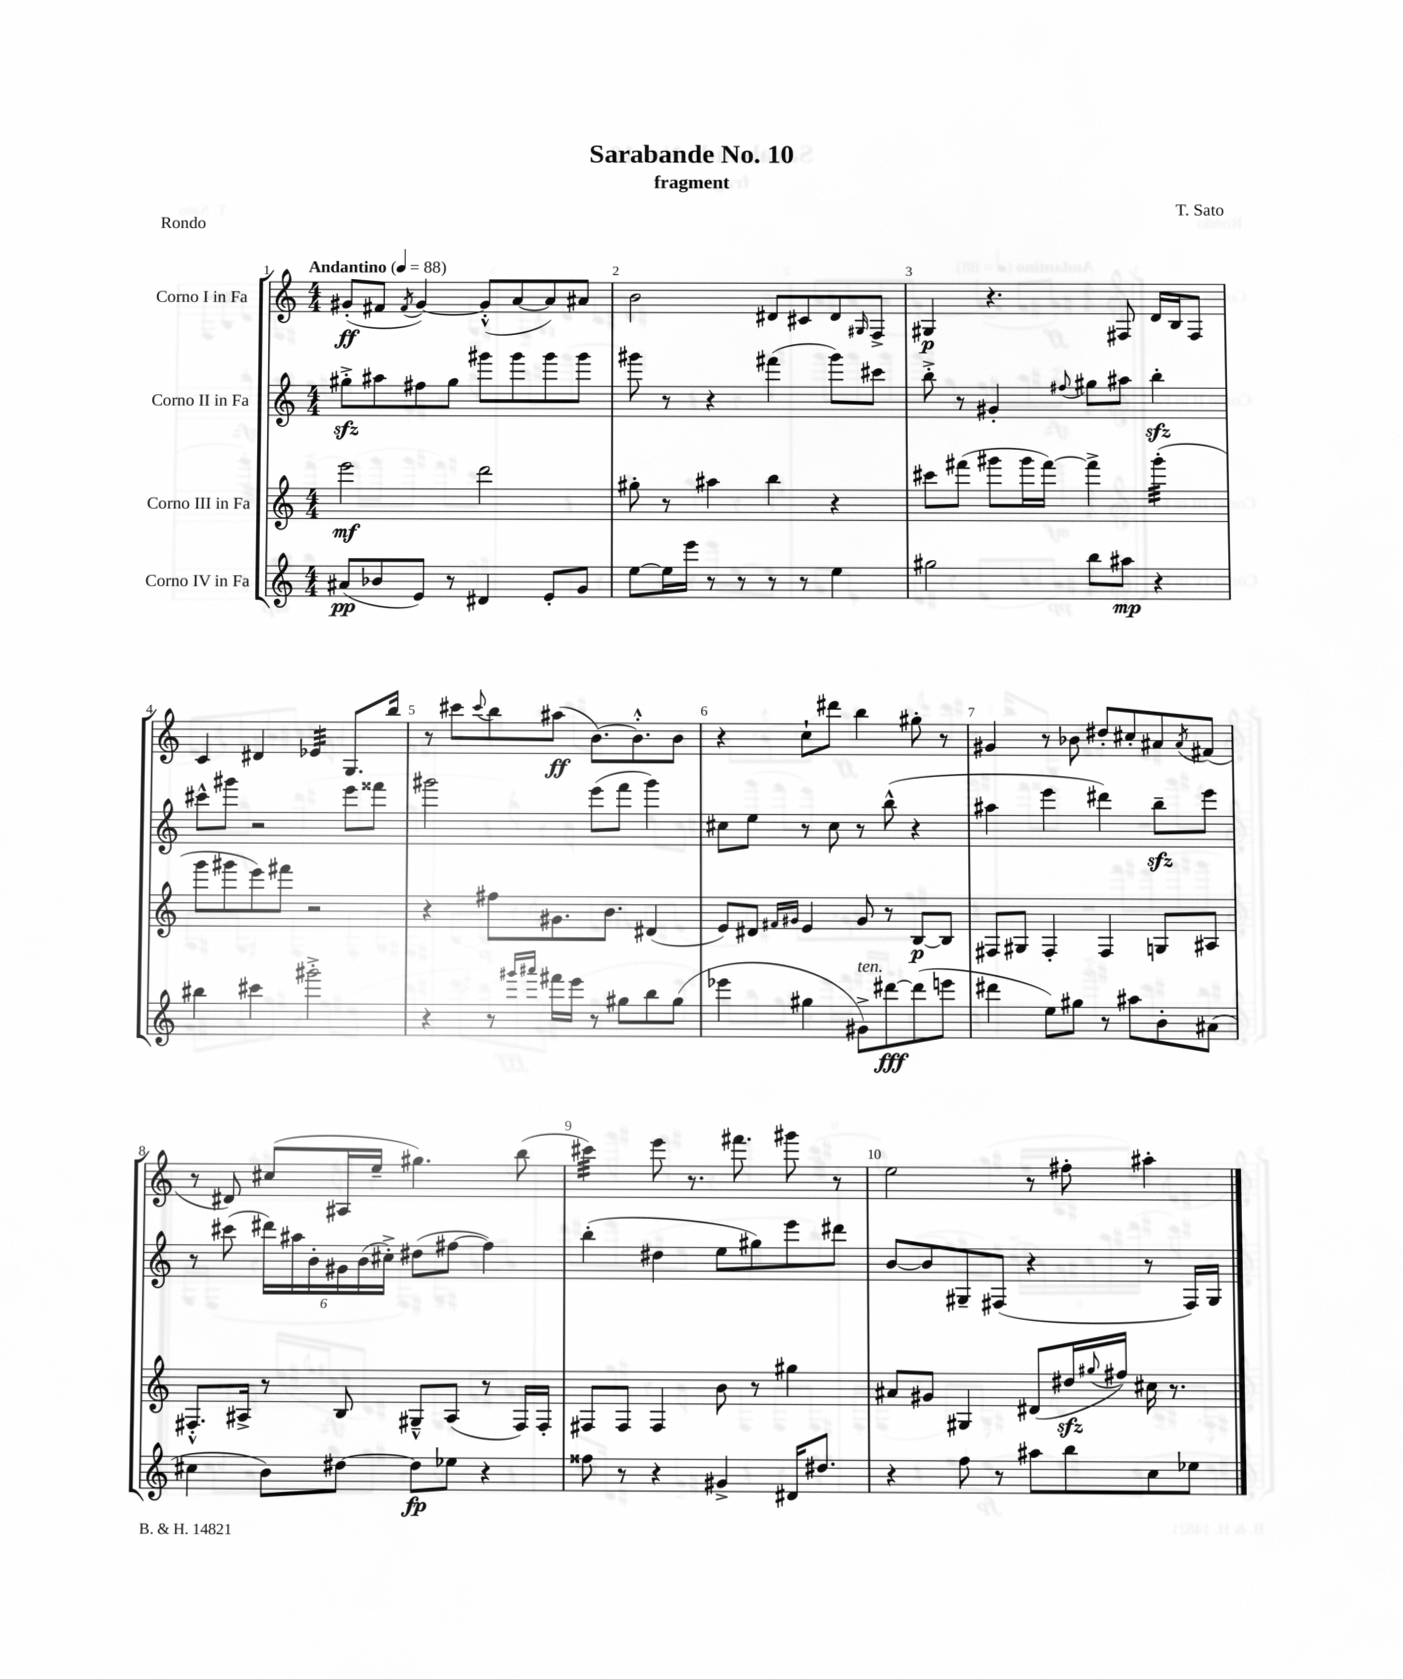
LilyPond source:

\header { title = "Sarabande No. 10" composer = "T. Sato" subtitle = "fragment" piece = "Rondo" }
<<
\new StaffGroup <<
\new Staff = "s0" \with { instrumentName = "Corno I in Fa" } {
    \clef treble \key c \major \numericTimeSignature \time 4/4 \tempo "Andantino" 4 = 88
    gis'8-.\ff( fis'8 \acciaccatura { fis'8 } gis'4~) gis'8-.-^( a'8~ a'8) ais'8 |
    b'2 dis'8 cis'8 dis'8 \grace { gis16 } f8-> |
    gis4\p r4. fis8 d'16 b16 fis8 |
    c'4 dis'4 ees'4:32 g8. b''16 |
    r8 cis'''8 \appoggiatura { cis'''8 } b''8 ais''8\ff( b'8.~) b'8.-.-^ b'8 |
    r4 c''8-! dis'''8 b''4 gis''8-. r8 |
    gis'4 r8 bes'8 dis''8-. cis''8-. ais'8 \acciaccatura { ais'8 } fis'8( |
    r8 dis'8) cis''8( ais16 e''16-- gis''4.) b''8( |
    cis'''4:32) e'''8 r8. fis'''8. gis'''8 r8 |
    e''2 r8 fis''8-. ais''4-. \bar "|." |
}
\new Staff = "s1" \with { instrumentName = "Corno II in Fa" } {
    \clef treble \key c \major \numericTimeSignature \time 4/4
    gis''8-.->\sfz ais''8 fis''8 gis''8 gis'''8 gis'''8 gis'''8 gis'''8 |
    gis'''8 r8 r4 fis'''4( gis'''8) cis'''8 |
    b''8-.-> r8 gis'4-. \appoggiatura { fis''8 } gis''8 ais''8 b''4-.\sfz |
    cis'''8-^ gis'''8 r2 e'''8 fisis'''8 |
    gis'''2 e'''8( f'''8 gis'''4) |
    cis''8 e''8 r8 cis''8 r8 b''8-^( r4 |
    ais''4 e'''4 dis'''4) b''8--\sfz e'''8 |
    r8 cis'''8( \tuplet 6/4 { dis'''16) ais''16 b'16-. gis'16 b'16( cis''16-.->) } dis''8( fis''8~ fis''4) |
    b''4-.( dis''4 e''8 gis''8) e'''8 dis'''8 |
    b'8~ b'8 gis8-- fis8( r4 r8 fis16) gis16 \bar "|." |
}
\new Staff = "s2" \with { instrumentName = "Corno III in Fa" } {
    \clef treble \key c \major \numericTimeSignature \time 4/4
    e'''2\mf d'''2 |
    gis''8-. r8 ais''4 b''4 r4 |
    cis'''8 fis'''8( gis'''8 gis'''16 fis'''16~) fis'''4-> gis'''4:32-.( |
    g'''8 gis'''8 e'''8) fis'''8 r2 |
    r4 fis''8 gis'8. b'8. dis'4( |
    e'8) dis'8 \grace { fis'16 gis'16 } e'4 gis'8 r8 b8~\p b8 |
    fis8 gis8 fis4-. fis4 g8 ais8 |
    fis8.-.-^ ais16-> r8 b8 gis8---^ ais8( r8 fis16) fis16-. |
    fis8 fis8 fis4 b'8 r8 gis''4 |
    ais'8 gis'8 gis4 dis'8( dis''16\sfz \appoggiatura { gis''8 } fis''16) cis''16 r8. \bar "|." |
}
\new Staff = "s3" \with { instrumentName = "Corno IV in Fa" } {
    \clef treble \key c \major \numericTimeSignature \time 4/4
    ais'8\pp( bes'8 e'8) r8 dis'4 e'8-. g'8 |
    e''8~ e''16 e'''16 r8 r8 r8 r8 e''4 |
    gis''2 b''8 ais''8\mp r4 |
    bis''4 cis'''4 gis'''2-.-> |
    r4 r8 \grace { gis'''16 ais'''16 } fis'''16 e'''16 r8 gis''8 b''8 gis''8( |
    ees'''4 gis''4 gis'8->^\markup { \italic "ten." }) dis'''8~\fff dis'''8( e'''8 |
    dis'''4 e''8) gis''8 r8 ais''8 b'8-. ais'8( |
    cis''4 b'8) dis''8~ dis''8\fp ees''8 r4 |
    fisis''8 r8 r4 gis'4-> dis'16 dis''8. |
    r4 f''8 r8 ais''8 b''8 c''8 ees''8 \bar "|." |
}
>>
>>
\layout { \context { \Score \override BarNumber.break-visibility = ##(#f #t #t) barNumberVisibility = #all-bar-numbers-visible } }
